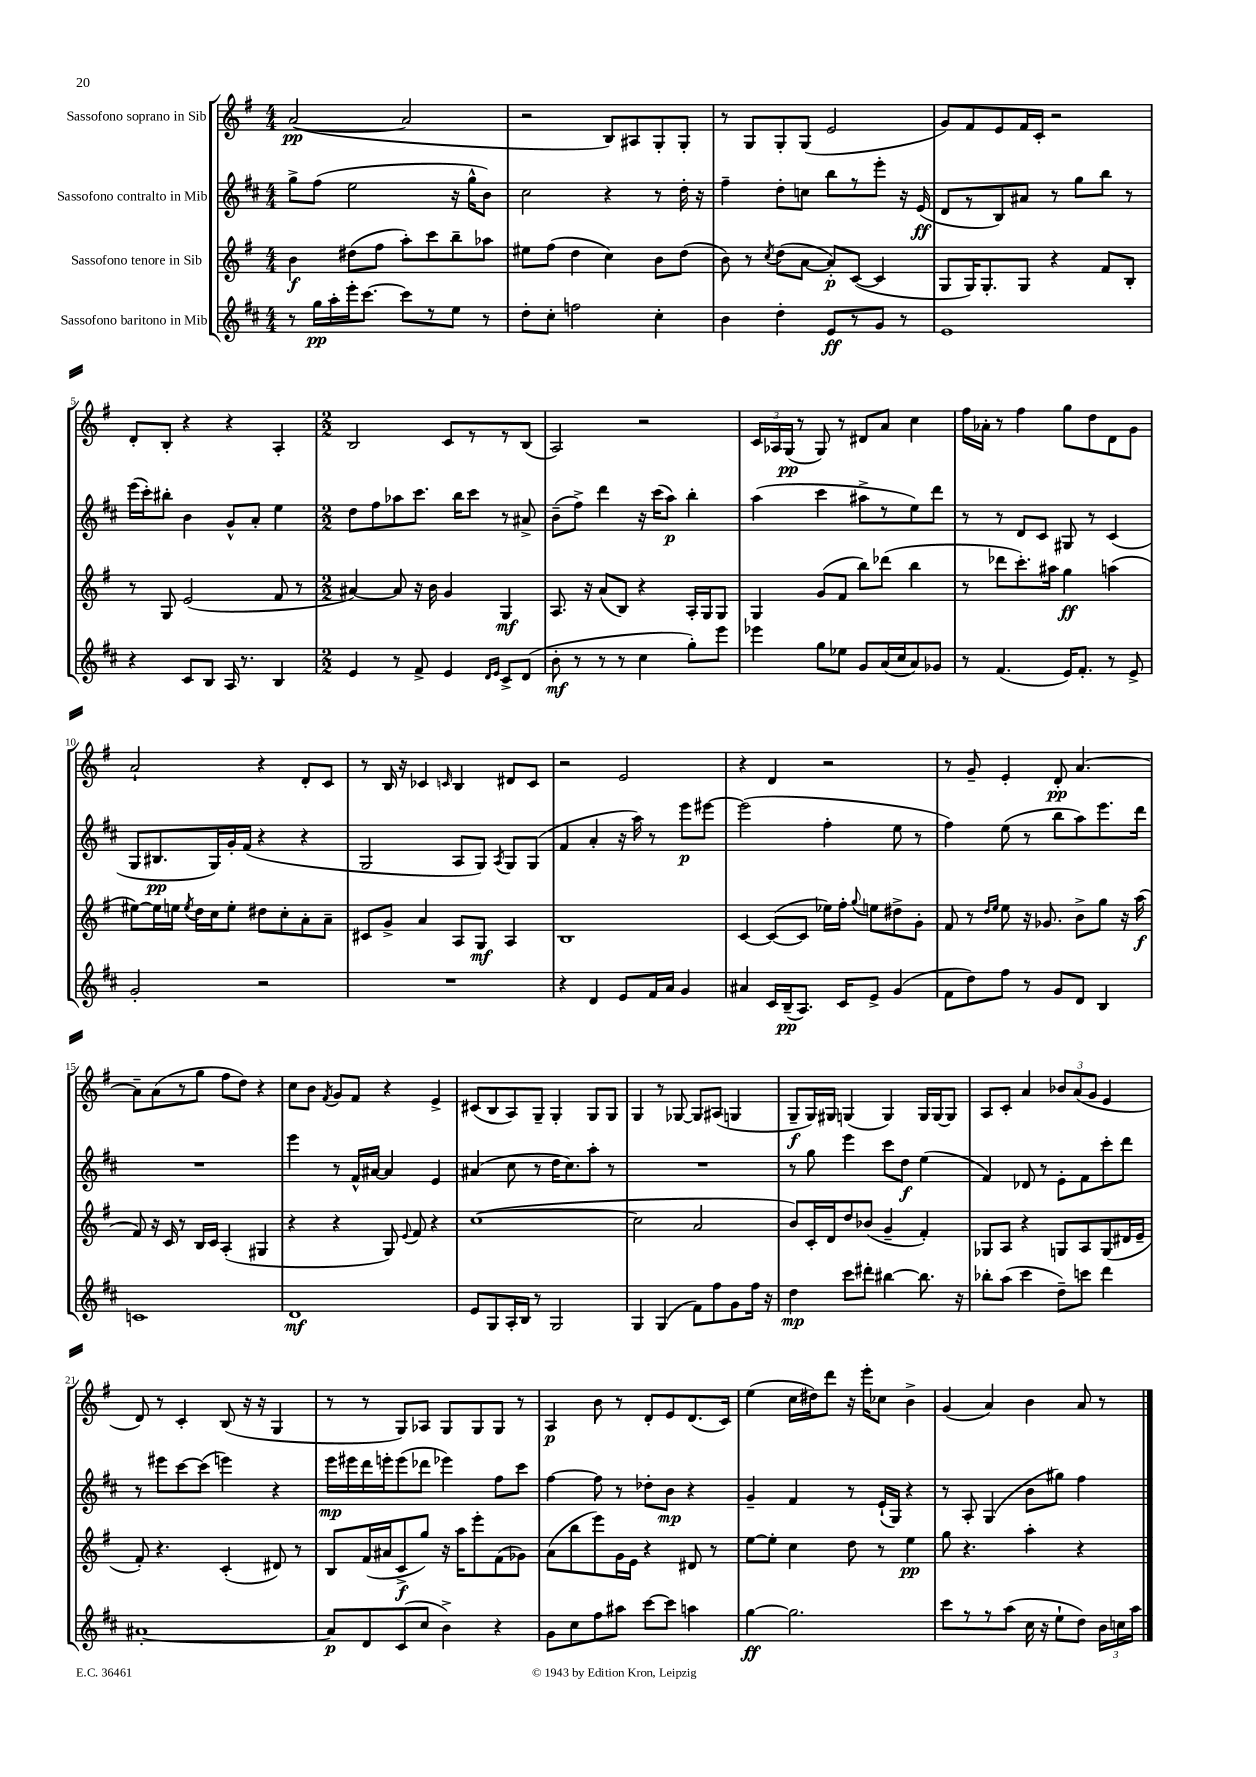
<<
\new StaffGroup <<
\new Staff = "s0" \with { instrumentName = "Sassofono soprano in Sib" } {
    \clef treble \key g \major \numericTimeSignature \time 4/4
    \autoBeamOff a'2~\pp( a'2 |
    r2 b8[) ais8 g8-. g8]-. |
    r8 g8[ g8-. g8]( e'2 |
    g'8[) fis'8 e'8 fis'16 c'16]-. r2 |
    d'8[-. b8]-. r4 r4 a4-. |
    \numericTimeSignature \time 2/2 b2 c'8[ r8 r8 b8]( |
    a2) r2 |
    \tuplet 3/2 { c'16[ aes16 g16]\pp( } r8 g8) r8 dis'8[ a'8] c''4 |
    fis''16[ aes'16]-. r8 fis''4 g''8[ d''8 d'8 g'8] |
    a'2-! r4 d'8[-. c'8] |
    r8 b16 r16 ces'4 \grace { c'16 } b4 dis'8[ c'8] |
    r2 e'2 |
    r4 d'4 r2 |
    r8 g'8-- e'4-. d'8-.\pp a'4.~ |
    a'8[-- a'8( r8 g''8] fis''8[ d''8]) r4 |
    c''8[ b'8] \acciaccatura { fis'8 } g'8[ fis'8] r4 e'4-> |
    cis'8[( b8 a8) g8]-- g4-. g8[ g8] |
    g4 r8 ges8~ ges8[ ais8]( g4 |
    g8[--\f g16) gis16] g4( g4) g16[ g16~ g8] |
    a8[ c'8]-. a'4 \tuplet 3/2 { bes'8[ a'8( g'8] } e'4 |
    d'8) r8 c'4-. b8( r16 r16 g4 |
    r8 r8 g8[) aes8] g8[ g8 g8] r8 |
    a4\p b'8 r8 d'8[-. e'8 d'8.( c'16]) |
    e''4( c''16[ dis''16) d'''8] r16 e'''16[-. ces''8] b'4-> |
    g'4( a'4) b'4 a'8 r8 \bar "|." |
}
\new Staff = "s1" \with { instrumentName = "Sassofono contralto in Mib" } {
    \clef treble \key d \major \numericTimeSignature \time 4/4
    \autoBeamOff g''8[-> fis''8]( e''2 r16 g''16[-^ b'8]) |
    cis''2 r4 r8 d''16-. r16 |
    fis''4-- d''8[-. c''8] b''8[ r8 e'''8]-. r16 e'16\ff( |
    d'8[ r8 b8) ais'8] r8 g''8[ b''8] r8 |
    e'''16[( cis'''16-.) bis''8]-. b'4 g'8[-^ a'8]-. e''4 |
    \numericTimeSignature \time 2/2 d''8[ fis''8 aes''8 cis'''8.] b''16[ cis'''8] r8 ais'8-> |
    b'8[--( fis''8]->) d'''4 r16 cis'''16[( a''8]\p) b''4-. |
    a''4( cis'''4 ais''8[-> r8 e''8) d'''8] |
    r8 r8 d'8[ cis'8] gis8 r8 cis'4( |
    g8[ bis8.\pp g16) g'16-. fis'16]( r4 r4 |
    g2 a8[ g8]) \acciaccatura { a8 } g8[ g8]( |
    fis'4 a'4-. r16 a''16) r8 e'''8[\p eis'''8]~ |
    eis'''2( fis''4-. e''8 r8 |
    fis''4) e''8( r8 b''8[ a''8) e'''8. d'''16] |
    R1 |
    e'''4 r8 fis'16[-^ ais'16]~ ais'4 e'4 |
    ais'4( cis''8 r8 d''16[ cis''8.) a''8]-. r8 |
    R1 |
    r8 g''8 e'''4 cis'''8[ d''8]\f e''4( |
    fis'4) des'8 r8 e'8[-. fis'8 cis'''8-. d'''8] |
    r8 eis'''8[ cis'''8~ cis'''8]( e'''4) r4 |
    e'''16[\mp eis'''16 d'''16 e'''16-. e'''8( des'''8] ees'''4) fis''8[ cis'''8] |
    fis''4~ fis''8 r8 des''8[-. b'8]\mp r4 |
    g'4-- fis'4 r8 e'16[-!( g16]) r4 |
    r8 a8-. g4( b'8[ gis''8]) fis''4 \bar "|." |
}
\new Staff = "s2" \with { instrumentName = "Sassofono tenore in Sib" } {
    \clef treble \key g \major \numericTimeSignature \time 4/4
    \autoBeamOff b'4\f dis''8[( fis''8] a''8[-.) c'''8 b''8-- aes''8] |
    eis''8[ fis''8]( d''4 c''4) b'8[ d''8]( |
    b'8) r8 \acciaccatura { c''8 } d''8[( a'8]~ a'8[-.\p) c'8]~( c'4 |
    g8[ g16) g8.-. g8] r4 fis'8[ b8]-. |
    r8 g8 e'2( fis'8 r8 |
    \numericTimeSignature \time 2/2 ais'4~) ais'8 r16 b'16 g'4 g4\mf |
    a8. r16 a'8[( b8]) r4 a16[-. g16 g8] |
    g4 g'8[( fis'8] b''8[) des'''8]( b''4 |
    r8 des'''8[ c'''8.-.) ais''16] g''4\ff a''4( |
    eis''8[~) eis''16 e''16] \acciaccatura { e''8 } d''16[ c''16 e''8]-. dis''8[ c''8-. a'8-. a'8]-- |
    cis'8[ g'8]-> a'4 a8[ g8]\mf a4 |
    b1 |
    c'4~ c'8[~( c'8] ees''16[) fis''16]-. \appoggiatura { g''8 } e''8[ dis''8-> g'8]-. |
    fis'8 r8 \grace { d''16[ e''16] } e''8 r16 ges'8. b'8[-> g''8] r16 a''16\f( |
    fis'8) r16 c'16 r8 b16[ c'16] a4-.( gis4 |
    r4 r4 g8) \appoggiatura { e'8 } fis'8 r4 |
    c''1~( |
    c''2 a'2 |
    b'8[) c'16-. d'16 d''8 bes'8]( g'4-- fis'4-.) |
    ges8[ a8] r4 g8[ a8 g8( dis'16 e'16]-- |
    fis'8-.) r4. c'4-.( dis'8) r8 |
    b8[ fis'16( ais'16 c'8->\f g''8]) r16 a''16[ e'''8-. fis'8( ges'8]) |
    a'8[( b''8 e'''8) g'16 e'16] r4 dis'8 r8 |
    e''8[~ e''8]-. c''4 d''8 r8 e''4\pp |
    g''8 r4. a''4-. r4 \bar "|." |
}
\new Staff = "s3" \with { instrumentName = "Sassofono baritono in Mib" } {
    \clef treble \key d \major \numericTimeSignature \time 4/4
    \autoBeamOff r8 g''16[\pp a''16-. e'''16-. cis'''8.]~ cis'''8[ r8 e''8] r8 |
    d''8[-. cis''8]-. f''2 cis''4-. |
    b'4 d''4-. e'8[\ff r8 g'8] r8 |
    e'1 |
    r4 cis'8[ b8] a16 r8. b4 |
    \numericTimeSignature \time 2/2 e'4 r8 fis'8-> e'4 \grace { d'16[ e'16] } cis'8[-> d'8]( |
    b'8-.\mf r8 r8 r8 cis''4 g''8[-.) e'''8] |
    ees'''4 g''8[ ees''8] g'8[ a'16( cis''16 a'8) ges'8] |
    r8 fis'4.( e'16[) fis'8.]-. r8 e'8-> |
    g'2-. r2 |
    R1 |
    r4 d'4 e'8[ fis'16 a'16] g'4 |
    ais'4 cis'16[ b16--\pp( a8.]) cis'16[ e'8]-> g'4( |
    fis'8[ d''8) fis''8] r8 g'8[ d'8] b4 |
    c'1 |
    d'1\mf |
    e'8[ g8 a16-. b16] r8 g2 |
    g4 g4( fis'8[) fis''8 g'8 fis''16] r16 |
    d''4\mp cis'''8[ dis'''8]-. bis''4~ bis''8. r16 |
    bes''8[-. a''8]( cis'''4 d''8[--) c'''8] d'''4 |
    ais'1~-. |
    ais'8[\p d'8 cis'8( cis''8] b'4->) r4 |
    g'8[ cis''8 fis''8 ais''8] cis'''8[~ cis'''8] a''4 |
    g''4~\ff g''2. |
    cis'''8[ r8 r8 a''8]( cis''16 r16 e''8[-! d''8]) \tuplet 3/2 { b'16[ c''16 a''16] } \bar "|." |
}
>>
>>
